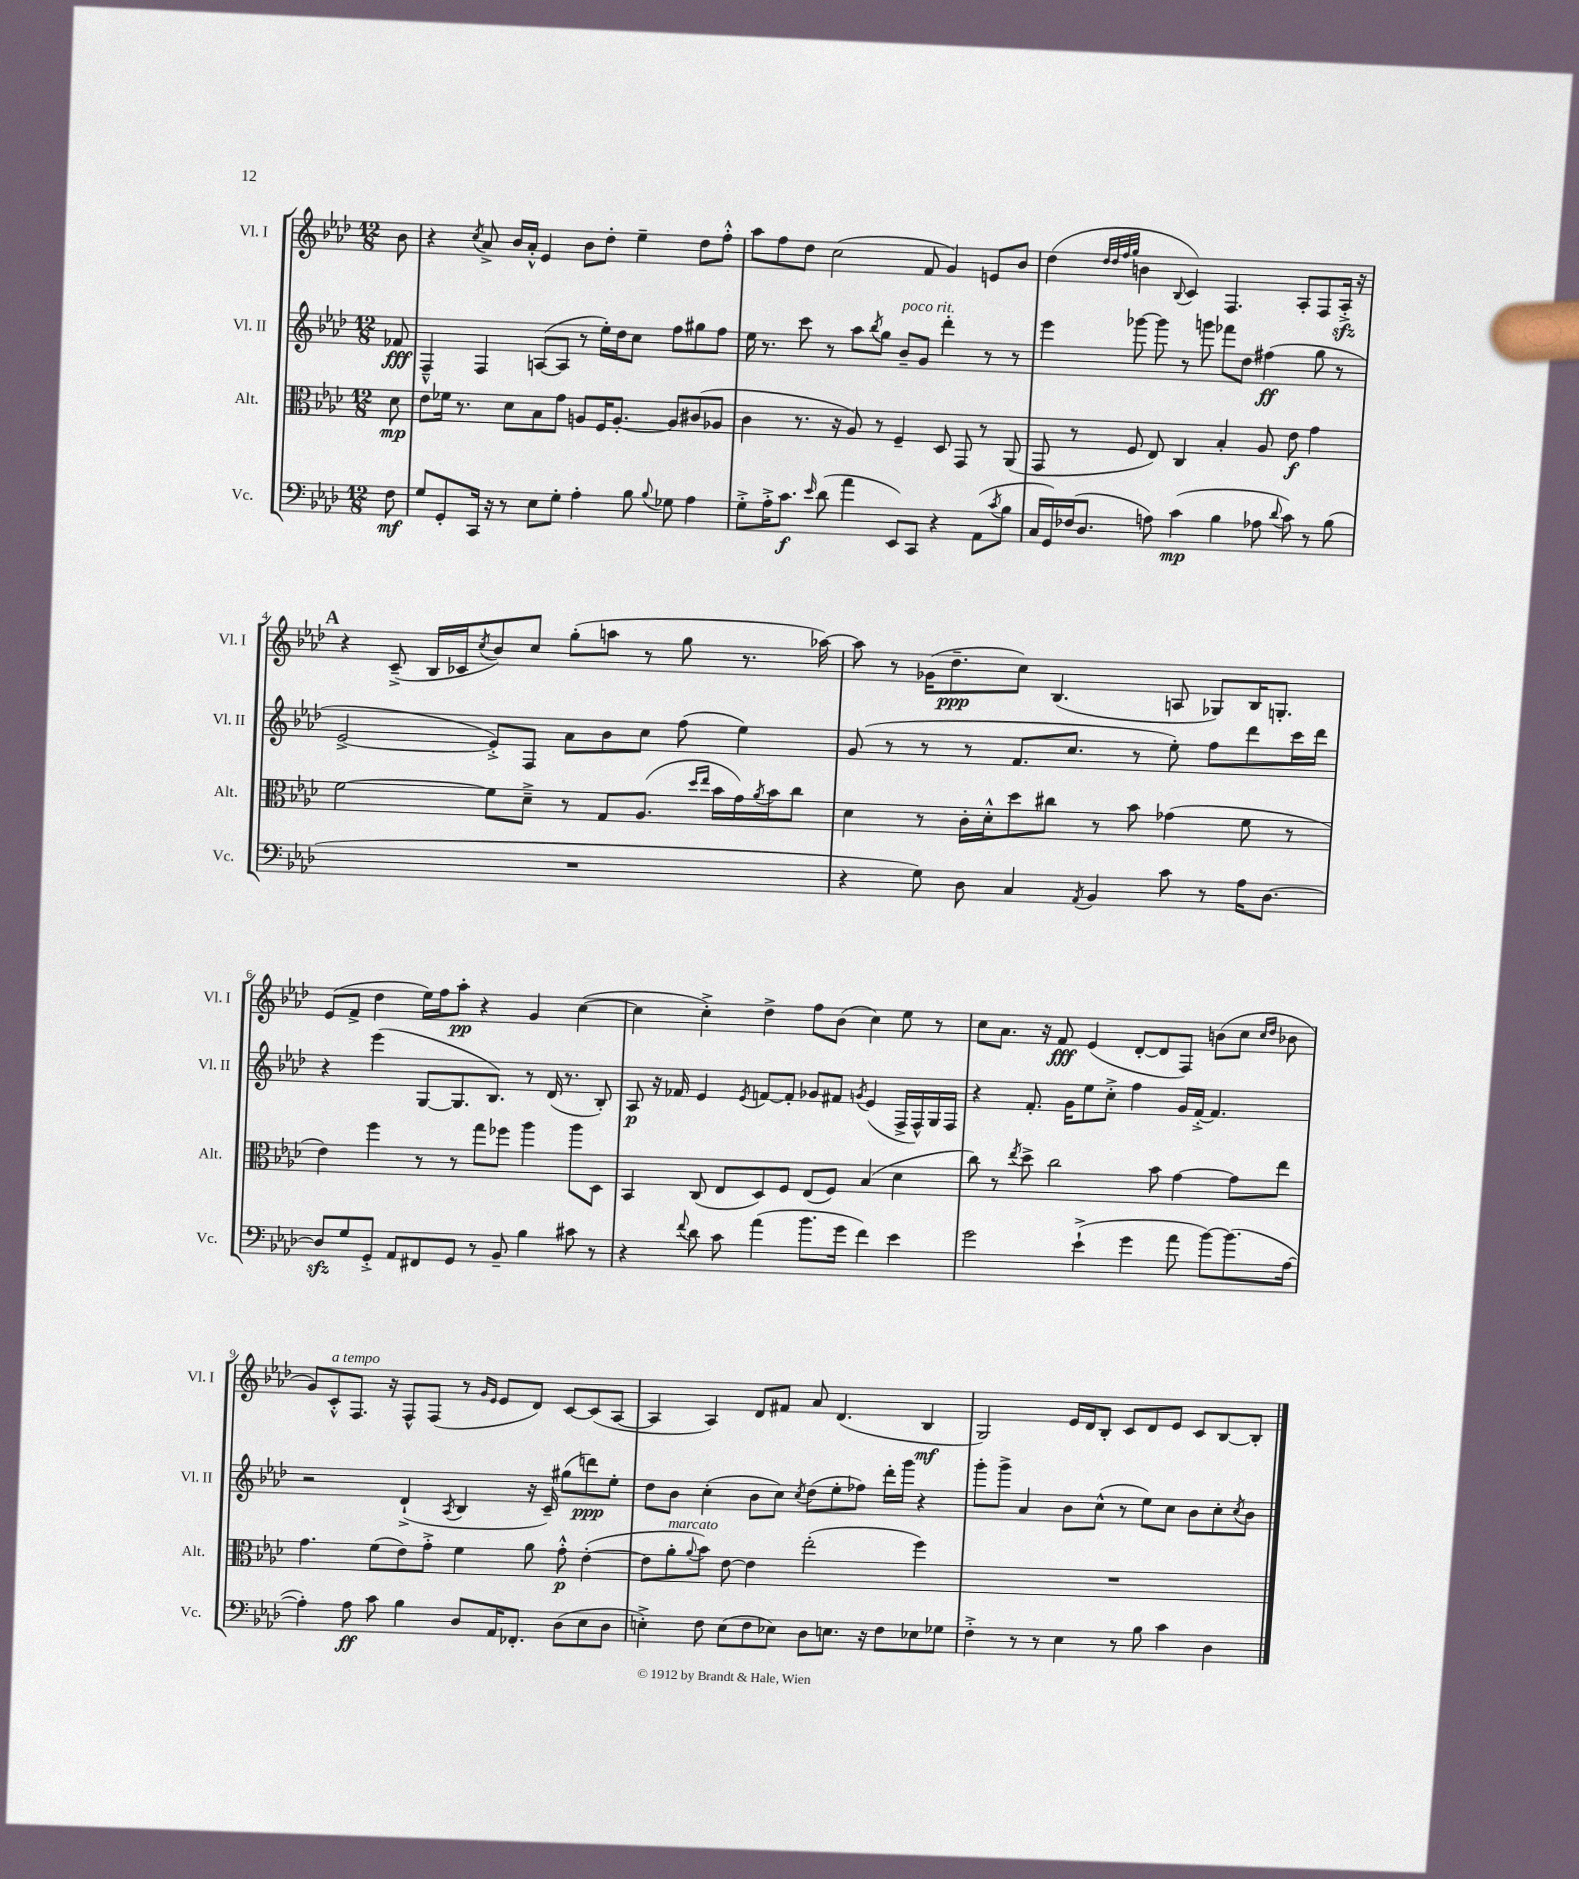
<<
\new StaffGroup <<
\new Staff = "s0" \with { instrumentName = "Vl. I" shortInstrumentName = "Vl. I" } {
    \clef treble \key aes \major \numericTimeSignature \time 12/8 \partial 8
    bes'8 |
    r4 \acciaccatura { c''8 } aes'8-> bes'16 aes'16-.-^ ees'4 bes'8 des''8-. ees''4-- des''8 f''8-.-^ |
    aes''8 f''8 des''8 c''2( f'8 g'4) e'8 bes'8 |
    des''4( \grace { des''32 des''32 f''32 g''32 } b'4 \appoggiatura { bes8 } c'4) f4. aes8-. f8 aes16-.->\sfz r16 |
    \mark \markup { \bold "A" } r4 c'8--->( bes16 ces'16 \acciaccatura { c''8 } bes'8) c''8 g''8-.( a''8 r8 g''8 r8. aes''16~) |
    aes''8 r8 ges'16( des''8.--\ppp c''8) bes4.( a8 ges8) bes16 g8.-. |
    ees'8( f'8-> des''4 ees''16) f''16 aes''8-.\pp r4 g'4 c''4~( |
    c''4 c''4-.->) des''4-> f''8 bes'8( c''4) ees''8 r8 |
    c''8 aes'8. r16 f'8\fff ees'4( des'8~-. des'8 f8) b'8( c''8 \grace { c''16 des''16 } bes'8 |
    g'8) c'8-.-^^\markup { \italic "a tempo" } f8. r16 f8-^ f8( r8 \grace { g'16 ees'16 } ees'8 des'8) c'8~ c'8( aes8~ |
    aes4 aes4) des'8 fis'8 aes'8 des'4.( bes4\mf |
    g2) ees'16 des'16 bes8-. c'8 des'8 ees'8 c'8 bes8~ bes8-. \bar "|." |
}
\new Staff = "s1" \with { instrumentName = "Vl. II" shortInstrumentName = "Vl. II" } {
    \clef treble \key aes \major \numericTimeSignature \time 12/8 \partial 8
    fes'8\fff |
    f4---^ f4 a8~( a8 r8 ees''16-.) des''16 c''8 f''8 gis''8 f''8 |
    ees''16 r8. c'''8 r8 aes''8 \acciaccatura { bes''8 } g''8 bes'8--^\markup { \italic "poco rit." } g'8 des'''4-. r8 r8 |
    ees'''4 ges'''8~ ges'''8 r8 g'''8 fes'''8 des''8 fis''4\ff( g''8 r8 |
    \mark \markup { \bold "A" } ees'2~-> ees'8-.->) f8 aes'8 bes'8 c''8 f''8( ees''4) |
    g'8( r8 r8 r8 f'8. c''8. r8 ees''8-.) f''8 des'''8 c'''16 des'''16 |
    r4 ees'''4( g8~ g8. bes8.) r8 des'16( r8. bes8-.) |
    aes8\p r16 fes'16 ees'4 \acciaccatura { ees'8 } f'8~ f'8-. ges'8 fis'8 \acciaccatura { g'8 } ees'4( f16-> f16-^) g16 f16 |
    r4 f'8.-. g'16 ees''8 c''8-.-> f''4 g'16 f'16~-.-> f'4. |
    r2 des'4-!->( \acciaccatura { aes8 } bes4 r16 c'16--) gis''8( d'''8\ppp) ees''8-. |
    des''8 bes'8 c''4-.( bes'8 c''8) \acciaccatura { c''8 } des''8( ees''8-. fes''8) des'''16-. g'''16 r4 |
    g'''8-. g'''8-> aes'4 bes'8 c''8-^( r8 ees''8) c''8 bes'8 c''8-. \acciaccatura { c''8 } bes'8 \bar "|." |
}
\new Staff = "s2" \with { instrumentName = "Alt." shortInstrumentName = "Alt." } {
    \clef alto \key aes \major \numericTimeSignature \time 12/8 \partial 8
    des'8\mp |
    ees'8 fes'16 r8. des'8 bes8 g'8 a8 f16 a8.~-. a8 cis'8( aes8 |
    c'4 r8. r16 aes8) r8 f4-- des8 g,8 r8 aes,8( |
    g,8 r8 f8 ees8) c4 bes4-. aes8 ees'8\f g'4 |
    \mark \markup { \bold "A" } f'2~ f'8 des'8---> r8 g8 aes8.( \grace { des''16 ees''16 } bes'16 g'16) \acciaccatura { aes'8 } bes'16 c''8 |
    des'4 r8 c'16-. des'16-.-^ des''8 cis''8 r8 bes'8 ges'4( f'8 r8 |
    ees'4) f''4 r8 r8 g''8 fes''8 aes''4 aes''8 des8 |
    bes,4 c8( ees8 des8) f8 ees8( f8) bes4( des'4 |
    c''8) r8 \acciaccatura { ees''8 } des''8-> c''2 bes'8 g'4~ g'8 ees''8 |
    g'4. f'8( ees'8) g'8-.-> f'4 aes'8 g'8-.-^\p ees'4~-.( |
    ees'8 aes'8-.^\markup { \italic "marcato" } \appoggiatura { aes'8 } bes'8) ees'8~ ees'4 ees''2-.( f''4) |
    R1. \bar "|." |
}
\new Staff = "s3" \with { instrumentName = "Vc." shortInstrumentName = "Vc." } {
    \clef bass \key aes \major \numericTimeSignature \time 12/8 \partial 8
    f8\mf |
    g8 g,8-. c,16 r16 r8 ees8 g8-. aes4-. bes8 \appoggiatura { bes8 } ges8 aes4 |
    g8-.-> aes16-.-> c'8.\f \grace { ees'16 } des'8( aes'4 ees,8) c,8 r4 aes,8( \acciaccatura { c'8 } bes8 |
    c16 g,16) fes16( des8. a8) c'4\mp( bes4 aes8 \appoggiatura { des'8 } c'8) r8 bes8( |
    \mark \markup { \bold "A" } R1. |
    r4 g8) des8 c4 \acciaccatura { aes,8 } bes,4 c'8 r8 aes16 des8.~ |
    des8\sfz g8 g,8-.-> aes,8 fis,8 g,8 r8 bes,8-- bes4 cis'8 r8 |
    r4 \appoggiatura { f'8 } des'8 c'8 aes'4( bes'8. g'16 f'4) ees'4 |
    g'2 ees'4-!->( g'4 aes'8 bes'8~) bes'8.( aes16~ |
    aes4-.) aes8\ff c'8 bes4 des8 aes,16 fes,8.-. des8( ees8 des8 |
    e4-.->) f8 e8( f8 ees8) des8 e8. r16 f8 ees8 ges8 |
    f4-.-> r8 r8 ees4 r8 bes8 c'4 des4 \bar "|." |
}
>>
>>
